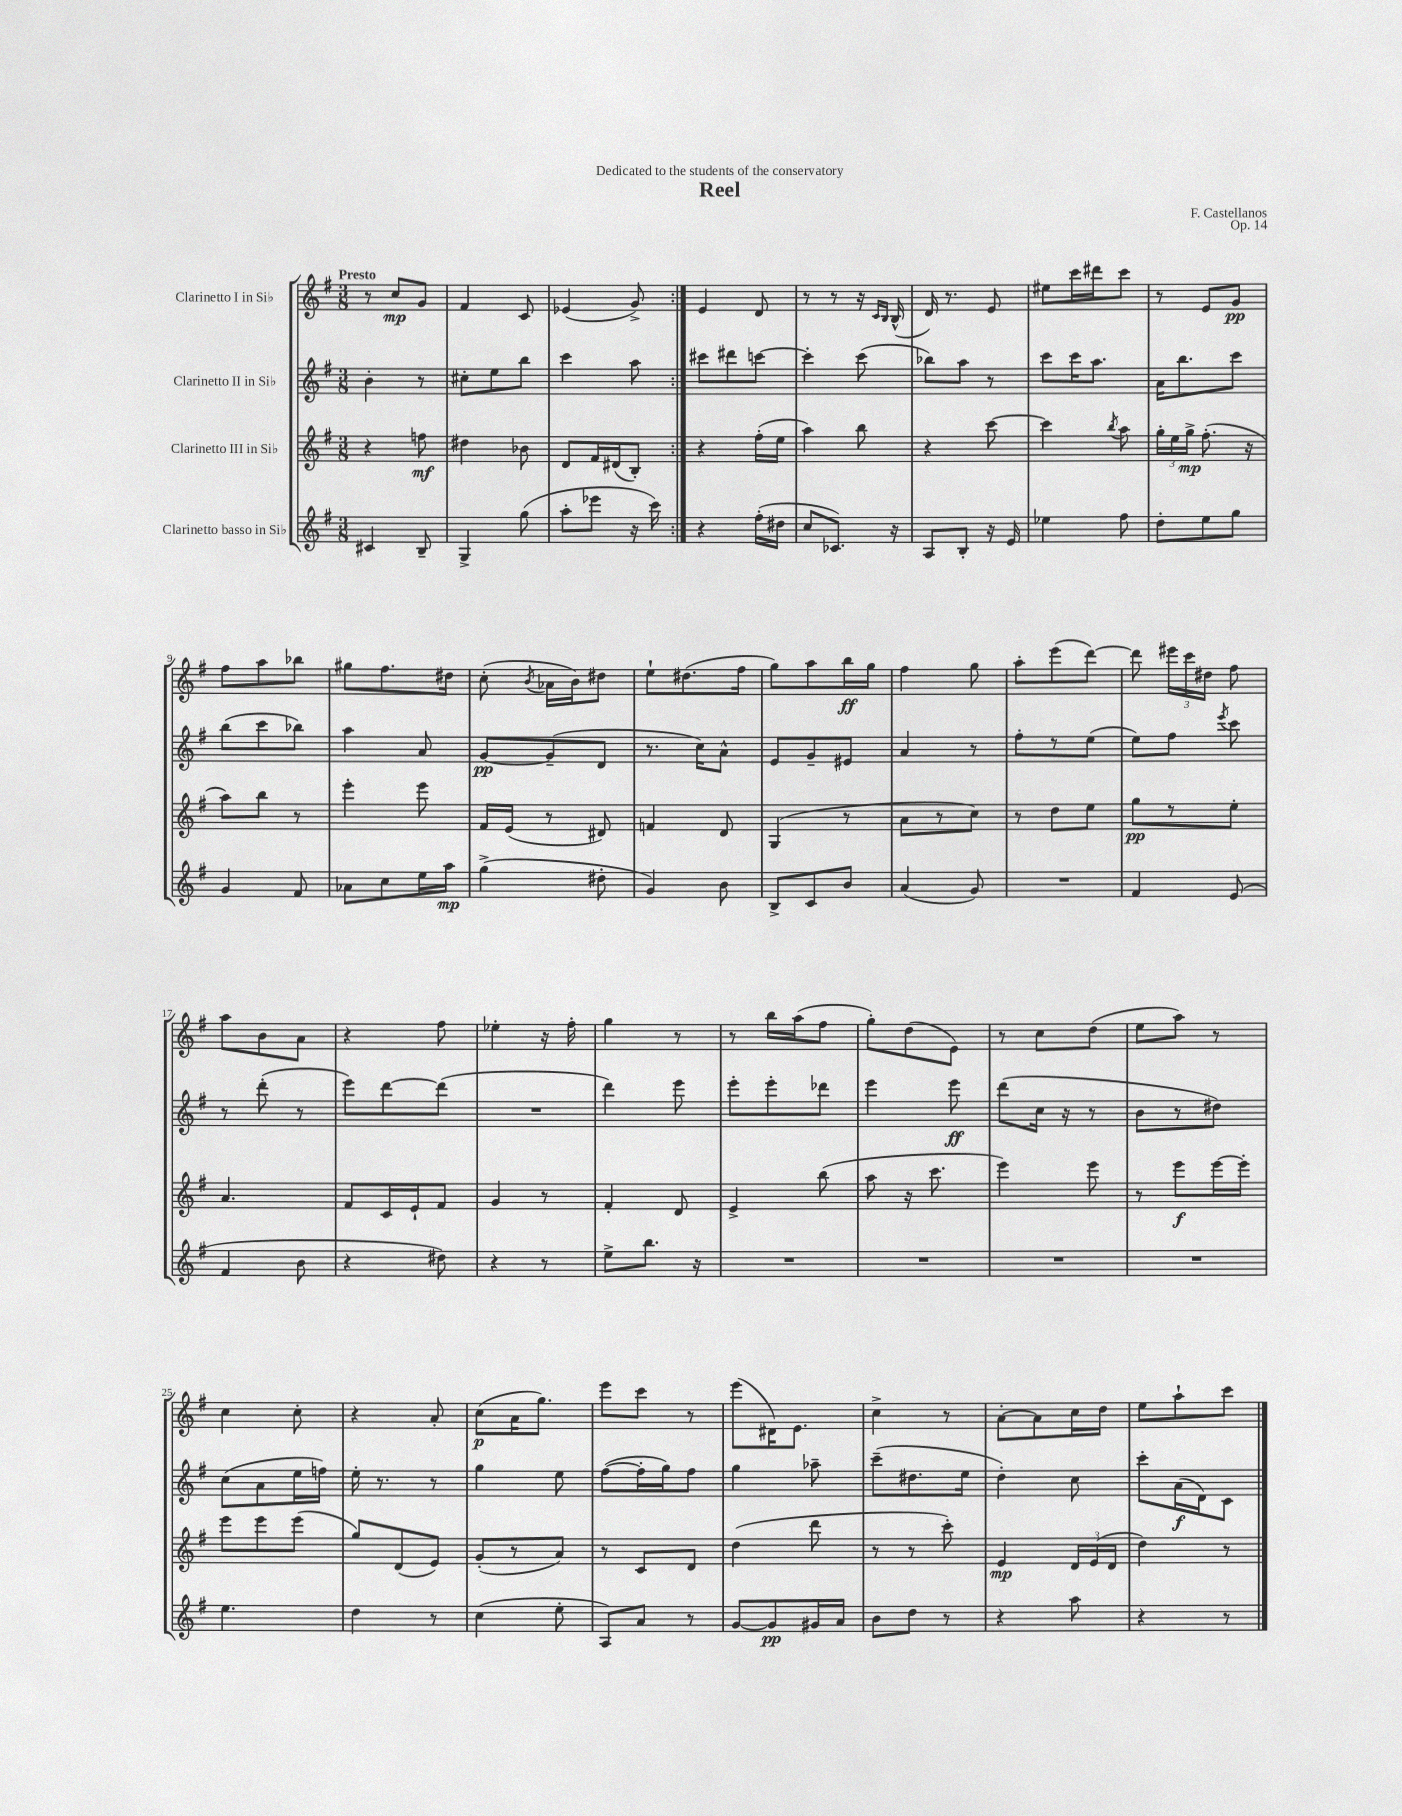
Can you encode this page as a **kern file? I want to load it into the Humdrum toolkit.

**kern	**dynam	**kern	**dynam	**kern	**dynam	**kern	**dynam
*part4	*part4	*part3	*part3	*part2	*part2	*part1	*part1
*staff4	*staff4	*staff3	*staff3	*staff2	*staff2	*staff1	*staff1
*I"Clarinetto basso in Si♭	*	*I"Clarinetto III in Si♭	*	*I"Clarinetto II in Si♭	*	*I"Clarinetto I in Si♭	*
*clefG2	*	*clefG2	*	*clefG2	*	*clefG2	*
*k[f#]	*	*k[f#]	*	*k[f#]	*	*k[f#]	*
*M3/8	*	*M3/8	*	*M3/8	*	*M3/8	*
=1	=1	=1	=1	=1	=1	=1	=1
!	!	!	!	!	!	!LO:TX:a:B:t=Presto	!
4c#X/	.	4r	.	4b'\	.	8r	.
.	.	.	.	.	.	8cc/L	mp
8B~/	.	8ffn\	mf	8r	.	8g/J	.
=2	=2	=2	=2	=2	=2	=2	=2
4G^/	.	4dd#X\	.	8cc#X'\L	.	4f#/	.
.	.	.	.	8ee\	.	.	.
(8gg\	.	8b-X\	.	8bb\J	.	8c/	.
=3	=3	=3	=3	=3	=3	=3	=3
8aa'\L	.	8d/L	.	4ccc\	.	(4e-X/	.
8eee-X\J	.	16f#/L	.	.	.	.	.
.	.	(16d#X/J	.	.	.	.	.
16r	.	8B'/J)	.	8aa\	.	8g^/)	.
16ccc\)	.	.	.	.	.	.	.
=4:|!	=4:|!	=4:|!	=4:|!	=4:|!	=4:|!	=4:|!	=4:|!
4r	.	4r	.	8ccc#X\L	.	4e/	.
.	.	.	.	8ddd#X\	.	.	.
(16ff#'\LL	.	(16ff#'\LL	.	[8cccn\J	.	8d/	.
16dd#X\JJ	.	16ee\JJ	.	.	.	.	.
=5	=5	=5	=5	=5	=5	=5	=5
8cc/L	.	4aa\)	.	4ccc'\]	.	8r	.
8.c-X/J)	.	.	.	.	.	8r	.
.	.	8bb\	.	(8ccc\	.	16r	.
.	.	.	.	.	.	16qqc/LL	.
.	.	.	.	.	.	16qqB/JJ	.
16r	.	.	.	.	.	(16B^^/	.
=6	=6	=6	=6	=6	=6	=6	=6
8A/L	.	4r	.	8bb-X\L)	.	16d/)	.
.	.	.	.	.	.	8.r	.
8B'/J	.	.	.	8aa\J	.	.	.
16r	.	[8ccc\	.	8r	.	8e/	.
16e/	.	.	.	.	.	.	.
=7	=7	=7	=7	=7	=7	=7	=7
4ee-X\	.	4ccc\]	.	8ccc\L	.	8ee#X\L	.
.	.	.	.	16ccc\K	.	16ccc\L	.
.	.	.	.	8.aa\J	.	16ddd#X\J	.
.	.	8qbb/	.	.	.	.	.
8ff#\	.	8aa\	.	.	.	8ccc\J	.
=8	=8	=8	=8	=8	=8	=8	=8
8dd'\L	.	24gg'\LL	.	16a\KL	.	8r	.
.	.	24ee\	.	.	.	.	.
.	.	.	.	8.bb\	.	.	.
.	.	24gg^\JJ	mp	.	.	.	.
8ee\	.	(8.ff#'\	.	.	.	8e/L	.
8gg\J	.	.	.	8ccc\J	.	8g/J	pp
.	.	16r	.	.	.	.	.
!!LO:LB:g=z
=9	=9	=9	=9	=9	=9	=9	=9
4g/	.	8aa\L)	.	(8bb\L	.	8ff#\L	.
.	.	8bb\J	.	8ccc\	.	8aa\	.
8f#/	.	8r	.	8bb-X\J)	.	8bb-X\J	.
=10	=10	=10	=10	=10	=10	=10	=10
8a-X\L	.	4eee'\	.	4aa\	.	8gg#X\L	.
8cc\	.	.	.	.	.	8.ff#\	.
16ee\L	.	8eee\	.	8a/	.	.	.
16aa\JJ	mp	.	.	.	.	16dd#X\Jk	.
=11	=11	=11	=11	=11	=11	=11	=11
(4gg^\	.	16f#/LL	.	[8g/L	pp	(8cc'\	.
.	.	(16e/JJ	.	.	.	.	.
.	.	.	.	.	.	8qb/	.
.	.	8r	.	(8g~/]	.	16a-X\LL	.
.	.	.	.	.	.	16b\J)	.
8dd#X'\	.	8d#X/)	.	8d/J	.	8dd#X\J	.
=12	=12	=12	=12	=12	=12	=12	=12
4g/)	.	4fn/	.	8.r	.	8ee`\L	.
.	.	.	.	.	.	(8.dd#X\	.
.	.	.	.	16cc\KL)	.	.	.
8b\	.	8d/	.	8a^^\J	.	.	.
.	.	.	.	.	.	16ff#\Jk	.
=13	=13	=13	=13	=13	=13	=13	=13
8B^/L	.	(4G/	.	8e/L	.	8gg\L)	.
8c/	.	.	.	8g~/	.	8aa\	.
8b/J	.	8r	.	8e#X/J	.	16bb\L	ff
.	.	.	.	.	.	16gg\JJ	.
=14	=14	=14	=14	=14	=14	=14	=14
(4a/	.	8a\L	.	4a/	.	4ff#\	.
.	.	8r	.	.	.	.	.
8g/)	.	8cc\J)	.	8r	.	8gg\	.
=15	=15	=15	=15	=15	=15	=15	=15
4.r	.	8r	.	8ff#'\L	.	8aa'\L	.
.	.	8dd\L	.	8r	.	(8eee\	.
.	.	8ee\J	.	(8ee\J	.	[8ddd\J)	.
=16	=16	=16	=16	=16	=16	=16	=16
4f#/	.	8gg\L	pp	8ee\L)	.	8ddd\]	.
.	.	8r	.	8ff#\J	.	24eee#X\LL	.
.	.	.	.	.	.	24ccc\	.
.	.	.	.	.	.	24dd#X\JJ	.
.	.	.	.	8qeee/	.	.	.
(8e/	.	8ee'\J	.	8ccc\	.	8ff#\	.
!!LO:LB:g=z
=17	=17	=17	=17	=17	=17	=17	=17
4f#/	.	4.a/	.	8r	.	8aa\L	.
.	.	.	.	(8ddd'\	.	8b\	.
8b\	.	.	.	8r	.	8a\J	.
=18	=18	=18	=18	=18	=18	=18	=18
4r	.	8f#/L	.	8eee\L)	.	4r	.
.	.	16c/L	.	[8ddd\	.	.	.
.	.	16e`/J	.	.	.	.	.
8dd#X\)	.	8f#/J	.	(8ddd\J]	.	8ff#\	.
=19	=19	=19	=19	=19	=19	=19	=19
4r	.	4g/	.	4.r	.	4ee-X'\	.
8r	.	8r	.	.	.	16r	.
.	.	.	.	.	.	16ff#'\	.
=20	=20	=20	=20	=20	=20	=20	=20
8ee^\L	.	4f#'/	.	4ddd\)	.	4gg\	.
8.bb\J	.	.	.	.	.	.	.
.	.	8d/	.	8eee\	.	8r	.
16r	.	.	.	.	.	.	.
=21	=21	=21	=21	=21	=21	=21	=21
4.r	.	4e^/	.	8eee'\L	.	8r	.
.	.	.	.	8eee'\	.	16bb\LL	.
.	.	.	.	.	.	(16aa\J	.
.	.	(8bb\	.	8ddd-X\J	.	8ff#\J	.
=22	=22	=22	=22	=22	=22	=22	=22
4.r	.	8aa\	.	4eee\	.	8gg'\L)	.
.	.	16r	.	.	.	(8dd\	.
.	.	8.ccc\	.	.	.	.	.
.	.	.	.	8eee\	ff	8e\J)	.
=23	=23	=23	=23	=23	=23	=23	=23
4.r	.	4eee\)	.	(8ddd\L	.	8r	.
.	.	.	.	16cc\Jk	.	8cc\L	.
.	.	.	.	16r	.	.	.
.	.	8eee\	.	8r	.	(8dd\J	.
=24	=24	=24	=24	=24	=24	=24	=24
4.r	.	8r	.	8b\L	.	8ee\L	.
.	.	8eee\L	f	8r	.	8aa\J)	.
.	.	[16eee\L	.	8dd#X\J)	.	8r	.
.	.	16eee'\JJ]	.	.	.	.	.
!!LO:LB:g=z
=25	=25	=25	=25	=25	=25	=25	=25
4.ee\	.	8eee\L	.	(8cc\L	.	4cc\	.
.	.	8eee\	.	8a\	.	.	.
.	.	(8eee\J	.	16ee\L	.	8cc'\	.
.	.	.	.	16ffn\JJ)	.	.	.
=26	=26	=26	=26	=26	=26	=26	=26
4dd\	.	8gg/L)	.	16ee'\	.	4r	.
.	.	.	.	8.r	.	.	.
.	.	(8d/	.	.	.	.	.
8r	.	8e/J)	.	8r	.	8a'/	.
=27	=27	=27	=27	=27	=27	=27	=27
(4cc\	.	(8g'/L	.	4gg\	.	(8cc\L	p
.	.	8r	.	.	.	16a\K	.
.	.	.	.	.	.	8.gg\J)	.
8ee'\	.	8a/J)	.	8ee\	.	.	.
=28	=28	=28	=28	=28	=28	=28	=28
8A/L)	.	8r	.	([8ff#\L	.	8eee\L	.
8a/J	.	8c/L	.	16ff#'\L]	.	8ccc\J	.
.	.	.	.	16gg\J)	.	.	.
8r	.	8d/J	.	8ff#\J	.	8r	.
=29	=29	=29	=29	=29	=29	=29	=29
[8g/L	.	(4dd\	.	4gg\	.	(8eee\L	.
8g/]	pp	.	.	.	.	16d#X\K)	.
.	.	.	.	.	.	8.e\J	.
16g#X/L	.	8ddd\	.	8aa-X~\	.	.	.
16a/JJ	.	.	.	.	.	.	.
=30	=30	=30	=30	=30	=30	=30	=30
8b\L	.	8r	.	(8ccc~\L	.	4cc^\	.
8dd\J	.	8r	.	8.dd#X\	.	.	.
8r	.	8ccc'\)	.	.	.	8r	.
.	.	.	.	16ee\Jk	.	.	.
=31	=31	=31	=31	=31	=31	=31	=31
4r	.	4e/	mp	4dd'\)	.	[8a'\L	.
.	.	.	.	.	.	8a\]	.
8aa\	.	24d/LL	.	8cc\	.	16cc\L	.
.	.	(24e/	.	.	.	.	.
.	.	.	.	.	.	16dd\JJ	.
.	.	24d/JJ	.	.	.	.	.
=32	=32	=32	=32	=32	=32	=32	=32
4r	.	4dd\)	.	8ccc'\L	.	8ee\L	.
.	.	.	.	(16a\L	f	8aa`\	.
.	.	.	.	16d\J)	.	.	.
8r	.	8r	.	8c\J	.	8ccc\J	.
==	==	==	==	==	==	==	==
*-	*-	*-	*-	*-	*-	*-	*-
